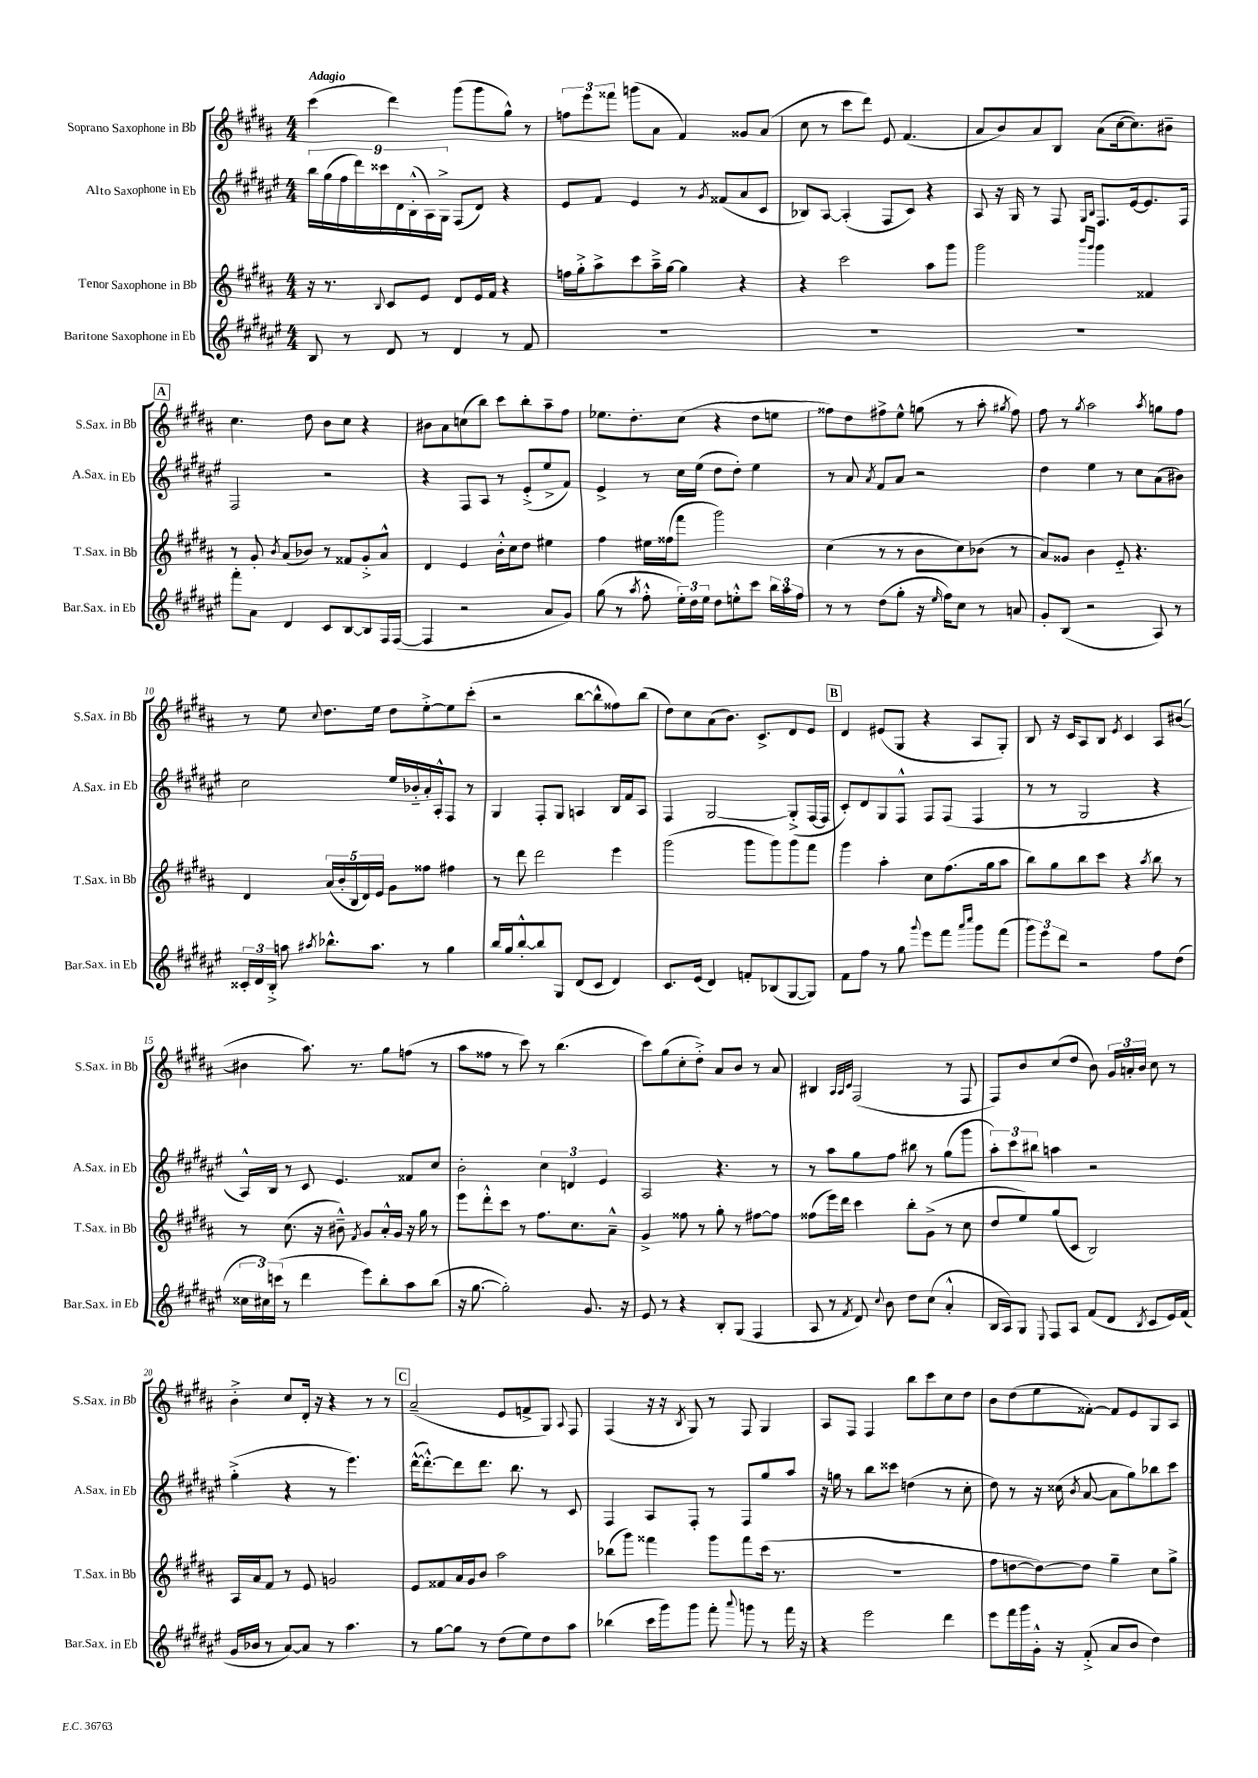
<<
\new StaffGroup <<
\new Staff = "s0" \with { instrumentName = "Soprano Saxophone in Bb" shortInstrumentName = "S.Sax. in Bb" } {
    \clef treble \key b \major \numericTimeSignature \time 4/4 \tempo "Adagio"
    \autoBeamOff cis'''4( dis'''4) gis'''8[( gis'''8 gis''8]-^) r8 |
    \tuplet 3/2 { f''8[ e'''8 fisis'''8] } g'''8[( ais'8] fis'4) gisis'8[ ais'8]( |
    cis''8 r8 cis'''8[ dis'''8]) e'8 fis'4.( |
    ais'8[ b'8) ais'8 b8] ais'8[( cis''16~ cis''8.) bis'8]-- |
    \mark \markup { \box "A" } cis''4. dis''8 b'8[ cis''8] r4 |
    bis'8[ ais'8 c''8( b''8]) cis'''8[ b''8-. ais''8-- fis''8] |
    ees''8.[ dis''8.-. cis''8]( r4 dis''8[ e''8] |
    fisis''8[) dis''8 fis''8-> e''8]-^ g''8( r8 ais''8-. \acciaccatura { gis''8 } fis''8) |
    fis''8 r8 \acciaccatura { gis''8 } ais''2 \acciaccatura { ais''8 } g''8[ fis''8] |
    r8 e''8 \appoggiatura { cis''8 } dis''8.[ e''16] dis''8[ e''8~-.-> e''8 cis'''8]-.( |
    r2 b''8[~ b''8-^ fisis''8) b''8]( |
    dis''8[) cis''8 ais'8( b'8.]) cis'8.[-> dis'8 e'8] |
    \mark \markup { \box "B" } dis'4 eis'8[( gis8] r4 ais8[ gis8]-.) |
    b8 r16 cis'16[ ais8 b8] \acciaccatura { e'8 } cis'4 ais8[ bis'8]~( |
    bis'4 ais''8.) r8. gis''8[ f''8]( r8 |
    ais''8[ fisis''8] r8 cis'''8) r8 b''4.( |
    cis'''8[) gis''8( cis''8-. dis''8]-.->) ais'8[ b'8] r8 ais'8 |
    bis4 \grace { ais32[ ais32 cis'32] } fis2( r8 fis8 |
    fis8[) b'8 cis''8( dis''8] b'8) \tuplet 3/2 { gis'16[ a'16-. b'16] } cis''8 r8 |
    b'4-.-> cis''8[ dis'16]-. r16 r4 r8 r8 |
    \mark \markup { \box "C" } ais'2--( e'8[ f'8-> gis8]) \appoggiatura { ais8 } fis8 |
    fis4( r16 r16 \acciaccatura { b8 } gis8) r8 fis8 gis4 |
    ais8[ fis8] fis4 b''8[ cis'''8 cis''8 dis''8] |
    b'8[ dis''8( e''8 fisis'8]~-.) fisis'8[ e'8 gis8 ais8] \bar "|." |
}
\new Staff = "s1" \with { instrumentName = "Alto Saxophone in Eb" shortInstrumentName = "A.Sax. in Eb" } {
    \clef treble \key fis \major \numericTimeSignature \time 4/4
    \autoBeamOff \tuplet 9/8 { b''16[ gis''16( fis''16 dis'''16) cisis'''16 dis'16 b16-.-^( ais16) gis16]-> } fis8[( dis'8]) r4 |
    eis'8[ fis'8] eis'4 r8 \acciaccatura { gis'8 } fisis'8[( ais'8 cis'8] |
    bes8[) ais8]~ ais4-.( fis8[ cis'8]) r4 |
    ais8 r16 gis16 r8 fis8 \grace { gis16[ b16] } fis8.[ eis'16~ eis'8. fis16] |
    \mark \markup { \box "A" } fis2 r2 |
    r4 fis8[ ais8] r8 eis'8[-.->( eis''8-> fis'8]) |
    eis'4-> r8 cis''16[ eis''16]( dis''8[ dis''8]-.) eis''4 |
    r8 ais'8 \acciaccatura { ais'8 } fis'8[ ais'8] r2 |
    dis''4 eis''4 r8 cis''8[ ais'8( bis'8]) |
    cis''2 eis''16[ bes'16-_ ais'16-. ais16-.-^ fis8] r8 |
    gis4 fis8[-. gis8] a4 b16[ fis'16 a8] |
    fis4 gis2~ gis8[-.->( fis16~ fis16] |
    \mark \markup { \box "B" } cis'8[-.) dis'8 gis8 fis8]-^ fis8[ fis8]( fis4 |
    r8 r8 gis2 r4 |
    ais16[-^) b16] r8 cis'8 eis'4. fisis'8[ cis''8] |
    b'2-. \tuplet 3/2 { cis''4 d'4 eis'4 } |
    ais2 r4. r8 |
    r8 ais''8[ gis''8 fis''8] bis''8 r8 gis''8[( gis'''8] |
    \tuplet 3/2 { ais''8[-.) cis'''8 bis''8] } a''4 r2 |
    gis''4-.->( r4 r8 eis'''4.) |
    \mark \markup { \box "C" } dis'''16[~-^( dis'''8.~-.-^) dis'''8 dis'''8.] b''8. r8 cis'8 |
    fis4 ais8[ fis8]-. r8 fis8[ gis''8 ais''8] |
    r16 g''16 r8 b''8[ cisis'''8] d''4( r8 cis''8-. |
    dis''8) r8 r16 cisis''16( \acciaccatura { b'8 } ais'8~ ais'8[ gis''8) bes''8 cis'''8] \bar "|." |
}
\new Staff = "s2" \with { instrumentName = "Tenor Saxophone in Bb" shortInstrumentName = "T.Sax. in Bb" } {
    \clef treble \key b \major \numericTimeSignature \time 4/4
    \autoBeamOff r16 r8. \appoggiatura { b8 } cis'8[ e'8] dis'8[ e'16 fis'16] r4 |
    f''16[ gis''16-.-> ais''8-> cis'''8 ais''16---> gis''16]~ gis''4 r4 |
    r4 cis'''2 ais''8[ gis'''8] |
    gis'''2 \grace { b'''16[ gis'''16] } gis'''4 fisis'4 |
    \mark \markup { \box "A" } r8 gis'8-. \acciaccatura { b'8 } ais'8[( bes'8]) r8 fisis'8[ gis'8-.-> ais'8]-^ |
    dis'4 e'4 b'16[-.-^ cis''16 dis''8] eis''4 |
    fis''4 eis''16[ fisis''16( fis'''8] gis'''2) |
    cis''4( r8 r8 b'8[ cis''8) bes'8]( r8 |
    ais'8[) gisis'8] b'4 e'8-_ r4. |
    dis'4 \tuplet 5/4 { ais'16[( b'16-. b16 dis'16) e'16] } gis'8[ fisis''8] fis''4 |
    r8 dis'''8 dis'''2 e'''4 |
    gis'''2( gis'''8[ gis'''8) gis'''8 fis'''8] |
    \mark \markup { \box "B" } gis'''4 ais''4-. cis''8[ fis''8.( gis''16 ais''8] |
    b''8[) gis''8 b''8 cis'''8] r4 \acciaccatura { ais''8 } b''8 r8 |
    r8 cis''8.( r16 bis'8---^) \acciaccatura { fis'8 } gis'8[ ais'16-.-^ gis'16] r16 gis''16 r8 |
    e'''8[ dis'''8-.-^ cis'''8] r8 fis''8.[ cis''8. ais'8]---^ |
    gis'4-> fisis''8 r8 gis''8-. r8 fis''8[~ fis''8] |
    fisis''8[( e'''16) dis'''16] cis'''4 b''8[-. gis'8]->( r8 cis''8 |
    dis''8[ e''8) gis''8( cis'8] b2) |
    ais16[ ais'16 fis'8] r8 e'8 g'2 |
    \mark \markup { \box "C" } e'8[ fisis'8 ais'16 gis'16 b'8] ais''2 |
    bes''8[( gis'''8]) fisis'''4 gis'''8[ fisis'''8 cis'''16]( r8. |
    R1 |
    fis''8[ d''8~ d''8~) d''8] gis''4-- cis''8[ gis''8]-> \bar "|." |
}
\new Staff = "s3" \with { instrumentName = "Baritone Saxophone in Eb" shortInstrumentName = "Bar.Sax. in Eb" } {
    \clef treble \key fis \major \numericTimeSignature \time 4/4
    \autoBeamOff b8 r8 dis'8 r8 dis'4 r8 fis'8 |
    R1 |
    R1 |
    R1 |
    \mark \markup { \box "A" } fis'''8[-. ais'8] dis'4 cis'8[ b8~ b8 fis16 fis16]~( |
    fis4 r2 ais'8[ gis'8]) |
    gis''8( r8 \acciaccatura { ais''8 } fis''8-.-^ \tuplet 3/2 { eis''16[-.) dis''16 eis''16] } dis''8[ e''8-.-^ cis'''8] \tuplet 3/2 { b''16[ ais''16 fis''16] } |
    r8 r8 dis''8[( gis''8]-. r16 \grace { eis''16 } fis''16[) cis''8] r8 a'8 |
    gis'8[-. b8]( r2 ais8) r8 |
    \tuplet 3/2 { cisis'16[-. dis'16 b16]-.-> } a''8 \acciaccatura { ais''8 } bes''8.[-^ ais''8.] r8 gis''4 |
    b''16[ gis''16 b''8~-.-^ b''8 gis8] dis'8[( cis'8] dis'4) |
    cis'8.[ eis'16]( dis'4) f'8[-. bes8( gis8~ gis8]) |
    \mark \markup { \box "B" } fis'8[ fis''8] r8 gis''8 \appoggiatura { gis'''8 } eis'''8[ fis'''8] \grace { ais'''16[ cis''''16] } gis'''8[ fis'''8]( |
    \tuplet 3/2 { gis'''8[) eis'''8 dis'''8] } r2 fis''8[ dis''8]( |
    \tuplet 3/2 { cisis''16[ cis''16) c'''16]( } r8 dis'''4 eis'''8[) b''8-. ais''8 b''8]( |
    r16 gis''8.~ gis''2-.) gis'8. r16 |
    eis'8 r8 r4 b8[-. gis8]( fis4 |
    ais8 r8 \acciaccatura { fis'8 } dis'8) \appoggiatura { cis''8 } b'8 dis''8[ cis''8]( ais'4-.-^ |
    b16[ ais16) gis8] \appoggiatura { eis8 } fis8[ ais8] fis'8[( dis'8] \acciaccatura { b8 } cis'8[ eis'16) fis'16]( |
    gis'16[ bes'16] r8 ais'8[~) ais'8] r8 ais''4. |
    \mark \markup { \box "C" } r8 gis''8[~ gis''8] r8 dis''8[( eis''8) dis''8 ais''8] |
    bes''4( cis'''16[ gis'''16) gis'''8] fis'''8-. \appoggiatura { ais'''8 } g'''8 r8 fis'''16 r16 |
    r4 eis'''2 dis'''4 |
    eis'''8[ fis'''16 gis'''16 gis'16]-.-^ r16 fis'8-.->( ais'8[ b'8] dis''4) \bar "|." |
}
>>
>>
